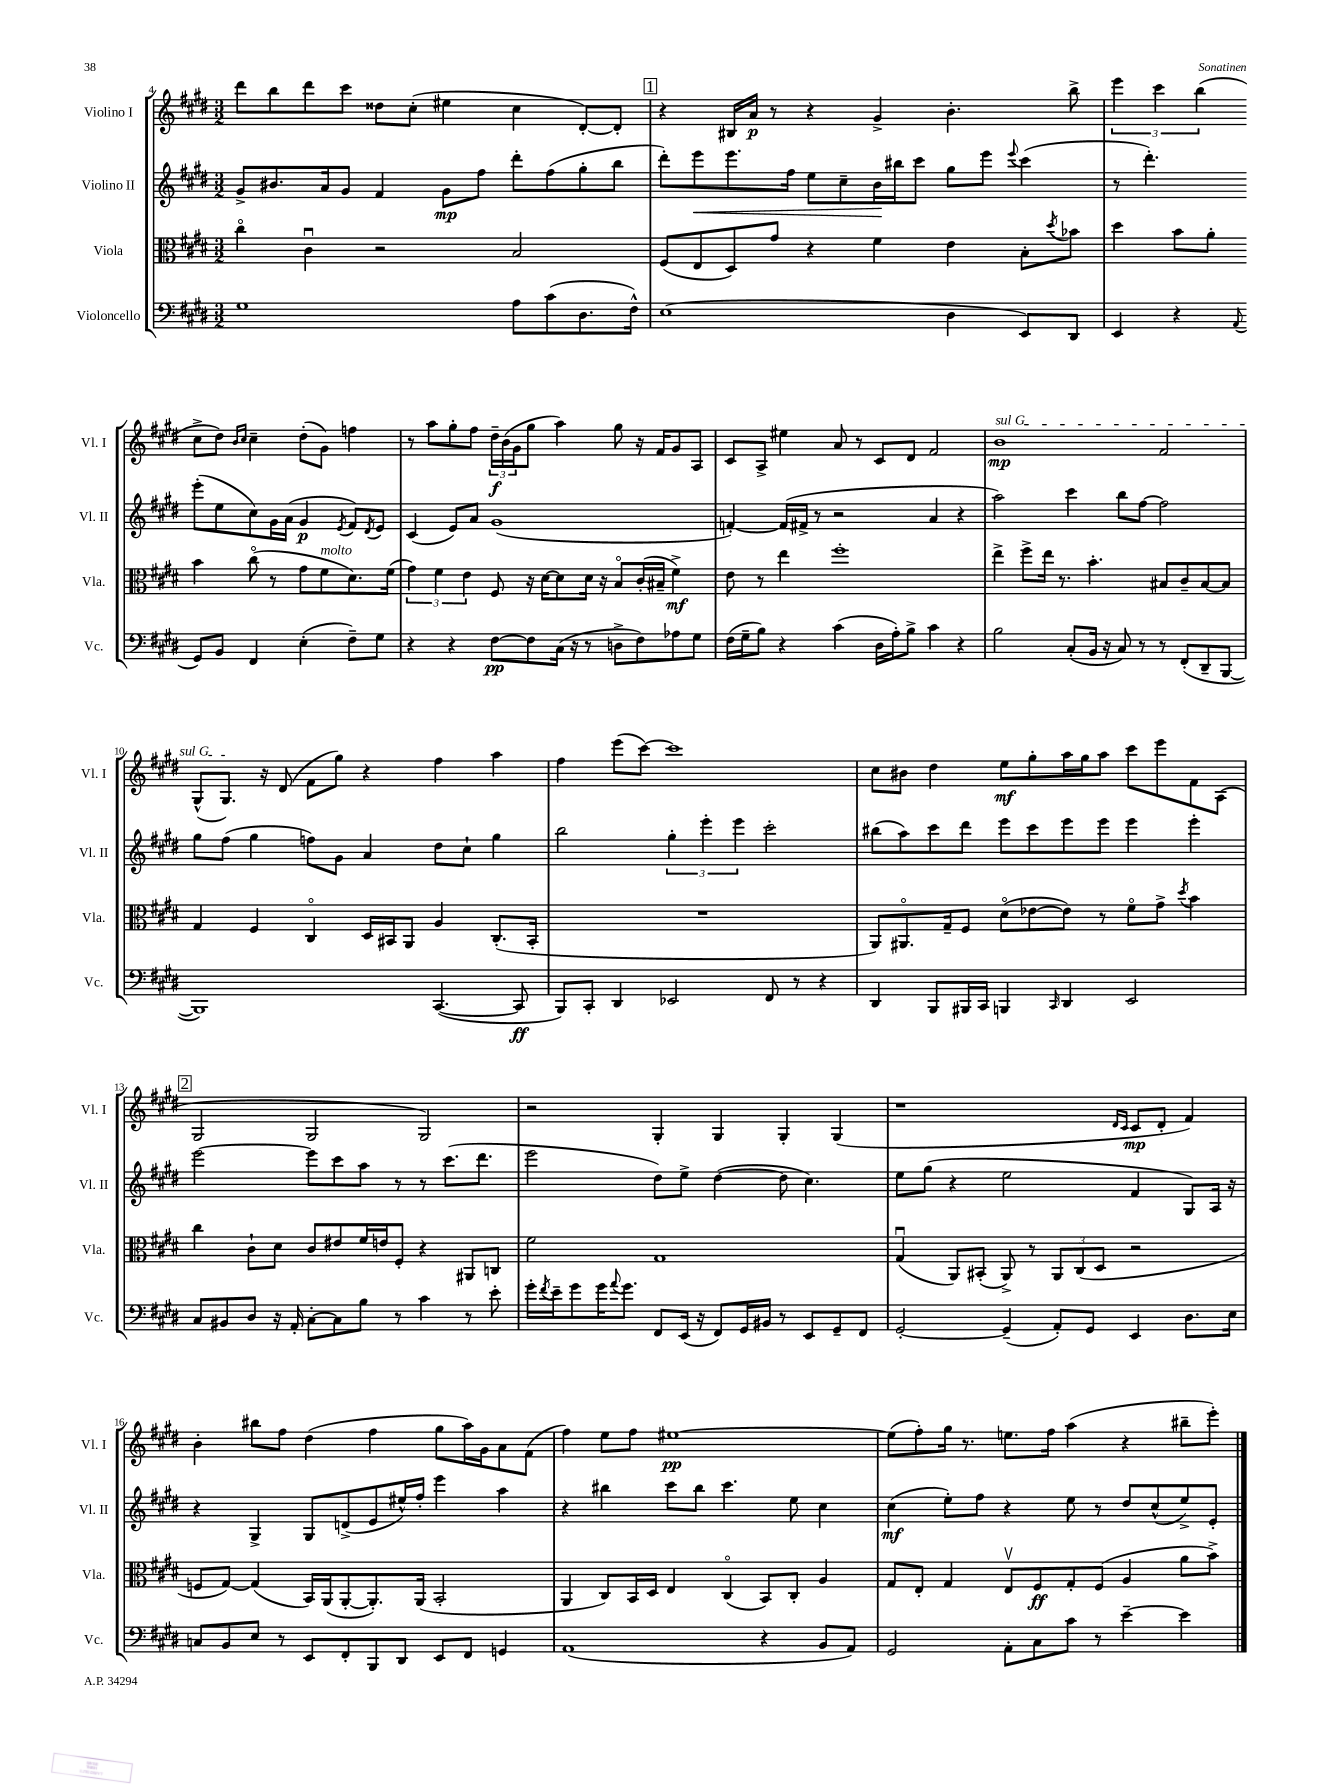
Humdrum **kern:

**kern	**dynam	**kern	**dynam	**kern	**dynam	**kern	**dynam
*part4	*part4	*part3	*part3	*part2	*part2	*part1	*part1
*staff4	*staff4	*staff3	*staff3	*staff2	*staff2	*staff1	*staff1
*I"Violoncello	*	*I"Viola	*	*I"Violino II	*	*I"Violino I	*
*I'Vc.	*	*I'Vla.	*	*I'Vl. II	*	*I'Vl. I	*
*clefF4	*	*clefC3	*	*clefG2	*	*clefG2	*
*k[f#c#g#d#]	*	*k[f#c#g#d#]	*	*k[f#c#g#d#]	*	*k[f#c#g#d#]	*
*M3/2	*	*M3/2	*	*M3/2	*	*M3/2	*
=4	=4	=4	=4	=4	=4	=4	=4
1G#	.	4cc#\	.	8g#^/L	.	8ddd#\L	.
.	.	.	.	8.b#X/	.	8bb\	.
.	.	4c#u\	.	.	.	8ddd#\	.
.	.	.	.	16a/k	.	.	.
.	.	.	.	8g#/J	.	8ccc#\J	.
.	.	2r	.	4f#/	.	8dd##X\L	.
.	.	.	.	.	.	(8cc#'\J	.
.	.	.	.	8g#\L	mp	4ee#X\	.
.	.	.	.	8ff#\J	.	.	.
8A\L	.	2B/	.	8ddd#'\L	.	4cc#\	.
(8c#\	.	.	.	(8ff#\	.	.	.
8.D#\	.	.	.	8gg#'\	.	[8d#'/L)	.
.	.	.	.	8bb\J	.	8d#'/J]	.
16F#^^\Jk)	.	.	.	.	.	.	.
!!LO:REH:place=s1:t=1
=5	=5	=5	=5	=5	=5	=5	=5
(1E	.	(8F#/L	.	8ddd#'\L)	.	4r	.
!	!	!	!	!	!LO:HP:b	!	!
.	.	8E/	.	8eee\	<	.	.
.	.	8D#/)	.	8.eee\	.	16B#X/LL	.
.	.	.	.	.	.	16a/JJ	p
.	.	8g#/J	.	.	.	8r	.
.	.	.	.	16ff#\Jk	.	.	.
.	.	4r	.	8ee\L	.	4r	.
.	.	.	.	8cc#~\	.	.	.
.	.	4f#\	.	16b\L	.	4g#^/	.
.	.	.	.	16bb#X\J	[	.	.
.	.	.	.	8ccc#\J	.	.	.
4D#\	.	4e\	.	8gg#\L	.	4.b'\	.
.	.	.	.	8eee\J	.	.	.
.	.	.	.	8qqeee/	.	.	.
8EE/L)	.	8B'\L	.	(4ccc#\	.	.	.
.	.	8qdd#/	.	.	.	.	.
8DD#/J	.	8b-X\J	.	.	.	8bb^\	.
=6	=6	=6	=6	=6	=6	=6	=6
4EE/	.	4dd#\	.	8r	.	6eee\	.
.	.	.	.	4.ddd#'\)	.	.	.
.	.	.	.	.	.	6ccc#\	.
4r	.	8b\L	.	.	.	.	.
.	.	.	.	.	.	(6bb\	.
.	.	8a'\J	.	.	.	.	.
8qqAA/	.	.	.	.	.	.	.
8GG#/L	.	4b\	.	(8eee'\L	.	8cc#^\L	.
8BB/J	.	.	.	8ee\	.	8dd#\J)	.
.	.	.	.	.	.	16qqb/LL	.
.	.	.	.	.	.	16qqcc#/JJ	.
4FF#/	.	(8cc#\	.	8cc#\)	.	4cc#~\	.
.	.	8r	.	16g#\L	.	.	.
.	.	.	.	(16a\JJ	.	.	.
(4E'\	.	8g#\L	.	4g#/	p	(8dd#'\L	.
!	!	!LO:TX:a:i:t=molto	!	!	!	!	!
.	.	8f#\	.	.	.	8g#\J)	.
.	.	.	.	8qe/	.	.	.
8F#~\L)	.	8.d#\)	.	8f#/L)	.	4ffn\	.
.	.	.	.	8qd#/	.	.	.
8G#\J	.	.	.	8e/J	.	.	.
.	.	(16f#\Jk	.	.	.	.	.
!!LO:LB:g=z
=7	=7	=7	=7	=7	=7	=7	=7
4r	.	6g#\)	.	(4c#/	.	8r	.
.	.	.	.	.	.	8aa\L	.
.	.	6f#\	.	.	.	.	.
4r	.	.	.	8e/L)	.	8gg#'\	.
.	.	6e\	.	.	.	.	.
.	.	.	.	8a/J	.	8ff#\J	.
[8F#\L	pp	8F#/	.	(1g#	.	24dd#~\LL	f
.	.	.	.	.	.	(24b\	.
.	.	.	.	.	.	24g#\J	.
8F#\]	.	16r	.	.	.	8gg#\J	.
.	.	[16d#\KL	.	.	.	.	.
(16C#\Jk	.	8d#\]	.	.	.	4aa\)	.
16r	.	.	.	.	.	.	.
8r	.	16d#\Jk	.	.	.	.	.
.	.	16r	.	.	.	.	.
8Dn^\L	.	8B/L	.	.	.	8gg#\	.
8F#\)	.	(16c#'/L	.	.	.	16r	.
.	.	16B#X~/JJ	.	.	.	16f#/KL	.
8A-X\	.	4f#^\)	mf	.	.	8g#/	.
8G#\J	.	.	.	.	.	8A/J	.
=8	=8	=8	=8	=8	=8	=8	=8
(16F#\LL	.	8e\	.	[4fn'/)	.	8c#/L	.
16G#~\J	.	.	.	.	.	.	.
8B\J)	.	8r	.	.	.	8A^/J	.
4r	.	4ee\	.	(16f/LL]	.	4ee#X\	.
.	.	.	.	16f#X^/JJ	.	.	.
.	.	.	.	8r	.	.	.
(4c#\	.	1ff#'	.	2r	.	8a/	.
.	.	.	.	.	.	8r	.
16D#\LL	.	.	.	.	.	8c#/L	.
16A'\J)	.	.	.	.	.	.	.
8B^\J	.	.	.	.	.	8d#/J	.
4c#\	.	.	.	4a/	.	2f#/	.
4r	.	.	.	4r	.	.	.
=9	=9	=9	=9	=9	=9	=9	=9
!	!	!	!	!	!	!LO:TX:a:i:t=sul G	!
2B\	.	4ee^\	.	2aa\)	.	1b	mp
.	.	8ff#^\L	.	.	.	.	.
.	.	16ee\Jk	.	.	.	.	.
.	.	8.r	.	.	.	.	.
(8C#'/L	.	.	.	4ccc#\	.	.	.
16BB/Jk	.	4.b'\	.	.	.	.	.
16r	.	.	.	.	.	.	.
8C#/)	.	.	.	8bb\L	.	.	.
8r	.	.	.	[8ff#\J	.	.	.
8r	.	8B#X/L	.	2ff#\]	.	2f#/	.
(8FF#'/L	.	8c#~/	.	.	.	.	.
8DD#~/	.	[8B#/	.	.	.	.	.
[8BBB/J	.	8B#/J]	.	.	.	.	.
!!LO:LB:g=z
=10	=10	=10	=10	=10	=10	=10	=10
1BBB])	.	4G#/	.	8gg#\L	.	(8G#^^/L	.
.	.	.	.	(8ff#\J	.	8.G#/J)	.
.	.	4F#/	.	4gg#\	.	.	.
.	.	.	.	.	.	16r	.
.	.	.	.	.	.	(8d#/	.
.	.	4C#/	.	8ffn\L)	.	8f#\L	.
.	.	.	.	8g#\J	.	8gg#\J)	.
.	.	16D#/LL	.	4a/	.	4r	.
.	.	16BB#X/J	.	.	.	.	.
.	.	8AA/J	.	.	.	.	.
([4.CC#/	.	4A/	.	8dd#\L	.	4ff#\	.
.	.	.	.	8cc#`\J	.	.	.
.	.	(8.C#'/L	.	4gg#\	.	4aa\	.
8CC#/]	ff	.	.	.	.	.	.
.	.	16BB#'/Jk	.	.	.	.	.
=11	=11	=11	=11	=11	=11	=11	=11
8BBB/L)	.	1.r	.	2bb\	.	4ff#\	.
8CC#'/J	.	.	.	.	.	.	.
4DD#/	.	.	.	.	.	(8eee\L	.
.	.	.	.	.	.	[8ccc#\J)	.
2EE-X/	.	.	.	6gg#'\	.	1ccc#]	.
.	.	.	.	6eee'\	.	.	.
.	.	.	.	6eee\	.	.	.
8FF#/	.	.	.	2ccc#'\	.	.	.
8r	.	.	.	.	.	.	.
4r	.	.	.	.	.	.	.
=12	=12	=12	=12	=12	=12	=12	=12
4DD#/	.	8AA/L)	.	(8bb#X\L	.	8cc#\L	.
.	.	8.AA#X/	.	8aa\)	.	8b#X\J	.
8BBB/L	.	.	.	8ccc#\	.	4dd#\	.
.	.	16G#~/k	.	.	.	.	.
16BBB#X/L	.	8F#/J	.	8ddd#\J	.	.	.
16CC#/JJ	.	.	.	.	.	.	.
4BBBn/	.	(8d#\L	.	8eee\L	.	8ee\L	mf
.	.	[8e-X\	.	8ccc#\	.	8gg#'\	.
16qqCC#/	.	.	.	.	.	.	.
4DD#/	.	8e-\J])	.	8eee\	.	16aa\L	.
.	.	.	.	.	.	16gg#\J	.
.	.	8r	.	8eee\J	.	8aa\J	.
2EE/	.	8f#\L	.	4eee\	.	8ccc#\L	.
.	.	8g#^\J	.	.	.	8eee\	.
.	.	8qdd#/	.	.	.	.	.
.	.	4b\	.	4eee'\	.	8f#\	.
.	.	.	.	.	.	(8A\J	.
!!LO:LB:g=z
!!LO:REH:place=s1:t=2
=13	=13	=13	=13	=13	=13	=13	=13
8C#/L	.	4cc#\	.	[2eee\	.	2G#/	.
8BB#X/	.	.	.	.	.	.	.
8D#/J	.	8c#`\L	.	.	.	.	.
16r	.	8d#\J	.	.	.	.	.
16AA'/	.	.	.	.	.	.	.
[8C#'\L	.	8c#/L	.	8eee\L]	.	2G#/	.
8C#\]	.	8e#X/	.	8ccc#\	.	.	.
8B\J	.	16f#/L	.	8aa\J	.	.	.
.	.	16en/J	.	.	.	.	.
8r	.	8F#'/J	.	8r	.	.	.
4c#\	.	4r	.	8r	.	2G#/)	.
.	.	.	.	(8.ccc#\L	.	.	.
8r	.	8AA#X/L	.	.	.	.	.
.	.	.	.	8.ddd#\J	.	.	.
8e'\	.	8Cn/J	.	.	.	.	.
=14	=14	=14	=14	=14	=14	=14	=14
16g#'\LL	.	2f#\	.	2eee\	.	2r	.
8qf#/	.	.	.	.	.	.	.
16e~\J	.	.	.	.	.	.	.
8g#\	.	.	.	.	.	.	.
16g#\K	.	.	.	.	.	.	.
8qqa/	.	.	.	.	.	.	.
8.g#\J	.	.	.	.	.	.	.
8FF#/L	.	1G#	.	8dd#\L)	.	4G#'/	.
(16EE/Jk	.	.	.	8ee^\J	.	.	.
16r	.	.	.	.	.	.	.
8FF#/L)	.	.	.	([4dd#\	.	4G#/	.
16GG#/L	.	.	.	.	.	.	.
16BB#X/JJ	.	.	.	.	.	.	.
8r	.	.	.	8dd#\]	.	4G#'/	.
8EE/L	.	.	.	4.cc#\)	.	.	.
8GG#~/	.	.	.	.	.	(4G#/	.
8FF#/J	.	.	.	.	.	.	.
=15	=15	=15	=15	=15	=15	=15	=15
[2GG#'/	.	(4G#u/	.	8ee\L	.	1r	.
.	.	.	.	(8gg#\J	.	.	.
.	.	8AA/L)	.	4r	.	.	.
.	.	(8BB#X'/J	.	.	.	.	.
(4GG#~/]	.	8AA^/)	.	2ee\	.	.	.
.	.	8r	.	.	.	.	.
8AA'/L)	.	12AA/L	.	.	.	.	.
.	.	(12C#/	.	.	.	.	.
8GG#/J	.	.	.	.	.	.	.
.	.	12D#/J	.	.	.	.	.
.	.	.	.	.	.	16qqd#/LL	.
.	.	.	.	.	.	16qqc#/JJ	.
4EE/	.	2r	.	4f#/	.	8c#/L	mp
.	.	.	.	.	.	8d#'/J	.
8.D#\L	.	.	.	8G#/L)	.	4f#/)	.
.	.	.	.	16A/Jk	.	.	.
16E\Jk	.	.	.	16r	.	.	.
!!LO:LB:g=z
=16	=16	=16	=16	=16	=16	=16	=16
8Cn/L	.	8Fn/L	.	4r	.	4b'\	.
8BB/	.	[8G#/J)	.	.	.	.	.
8E/J	.	(4G#/]	.	4G#^/	.	8bb#X\L	.
8r	.	.	.	.	.	8ff#\J	.
8EE/L	.	16BB/LL)	.	8G#/L	.	(4dd#\	.
.	.	(16AA/J	.	.	.	.	.
8FF#'/	.	[8AA'/	.	(8dn^/	.	.	.
8BBB/	.	8.AA'/])	.	8e/	.	4ff#\	.
8DD#/J	.	.	.	16ee#X^^/L)	.	.	.
.	.	(16AA/Jk	.	16ff#'/JJ	.	.	.
8EE/L	.	2BB'/	.	4eee\	.	8gg#\L	.
8FF#/J	.	.	.	.	.	16aa\L)	.
.	.	.	.	.	.	16g#\J	.
4GGn/	.	.	.	4aa\	.	8a\	.
.	.	.	.	.	.	(8f#\J	.
=17	=17	=17	=17	=17	=17	=17	=17
(1AA	.	4AA/	.	4r	.	4ff#\)	.
.	.	8C#/L)	.	4bb#X\	.	8ee\L	.
.	.	16BB/L	.	.	.	8ff#\J	.
.	.	16D#/JJ	.	.	.	.	.
.	.	4E/	.	8ccc#\L	.	[1ee#X	pp
.	.	.	.	8bb#\J	.	.	.
.	.	(4C#/	.	4.ccc#\	.	.	.
4r	.	8BB/L)	.	.	.	.	.
.	.	8C#'/J	.	8ee\	.	.	.
8BB/L	.	4A/	.	4cc#\	.	.	.
8AA/J)	.	.	.	.	.	.	.
=18	=18	=18	=18	=18	=18	=18	=18
2GG#/	.	8G#/L	.	(4cc#\	mf	(8ee#\L]	.
.	.	8E'/J	.	.	.	8ff#'\)	.
.	.	4G#/	.	8ee'\L)	.	16gg#\Jk	.
.	.	.	.	.	.	8.r	.
.	.	.	.	8ff#\J	.	.	.
8AA'\L	.	8Ev/L	.	4r	.	8.een\L	.
8C#\	.	8F#/	ff	.	.	.	.
.	.	.	.	.	.	16ff#\Jk	.
8c#\J	.	8G#'/	.	8ee\	.	(4aa\	.
8r	.	(8F#/J	.	8r	.	.	.
[4e~\	.	4A/	.	8dd#/L	.	4r	.
.	.	.	.	(8cc#^^/	.	.	.
4e\]	.	8a\L	.	8ee^/)	.	8bb#X~\L	.
.	.	8b^\J)	.	8e'/J	.	8eee'\J)	.
==	==	==	==	==	==	==	==
*-	*-	*-	*-	*-	*-	*-	*-
